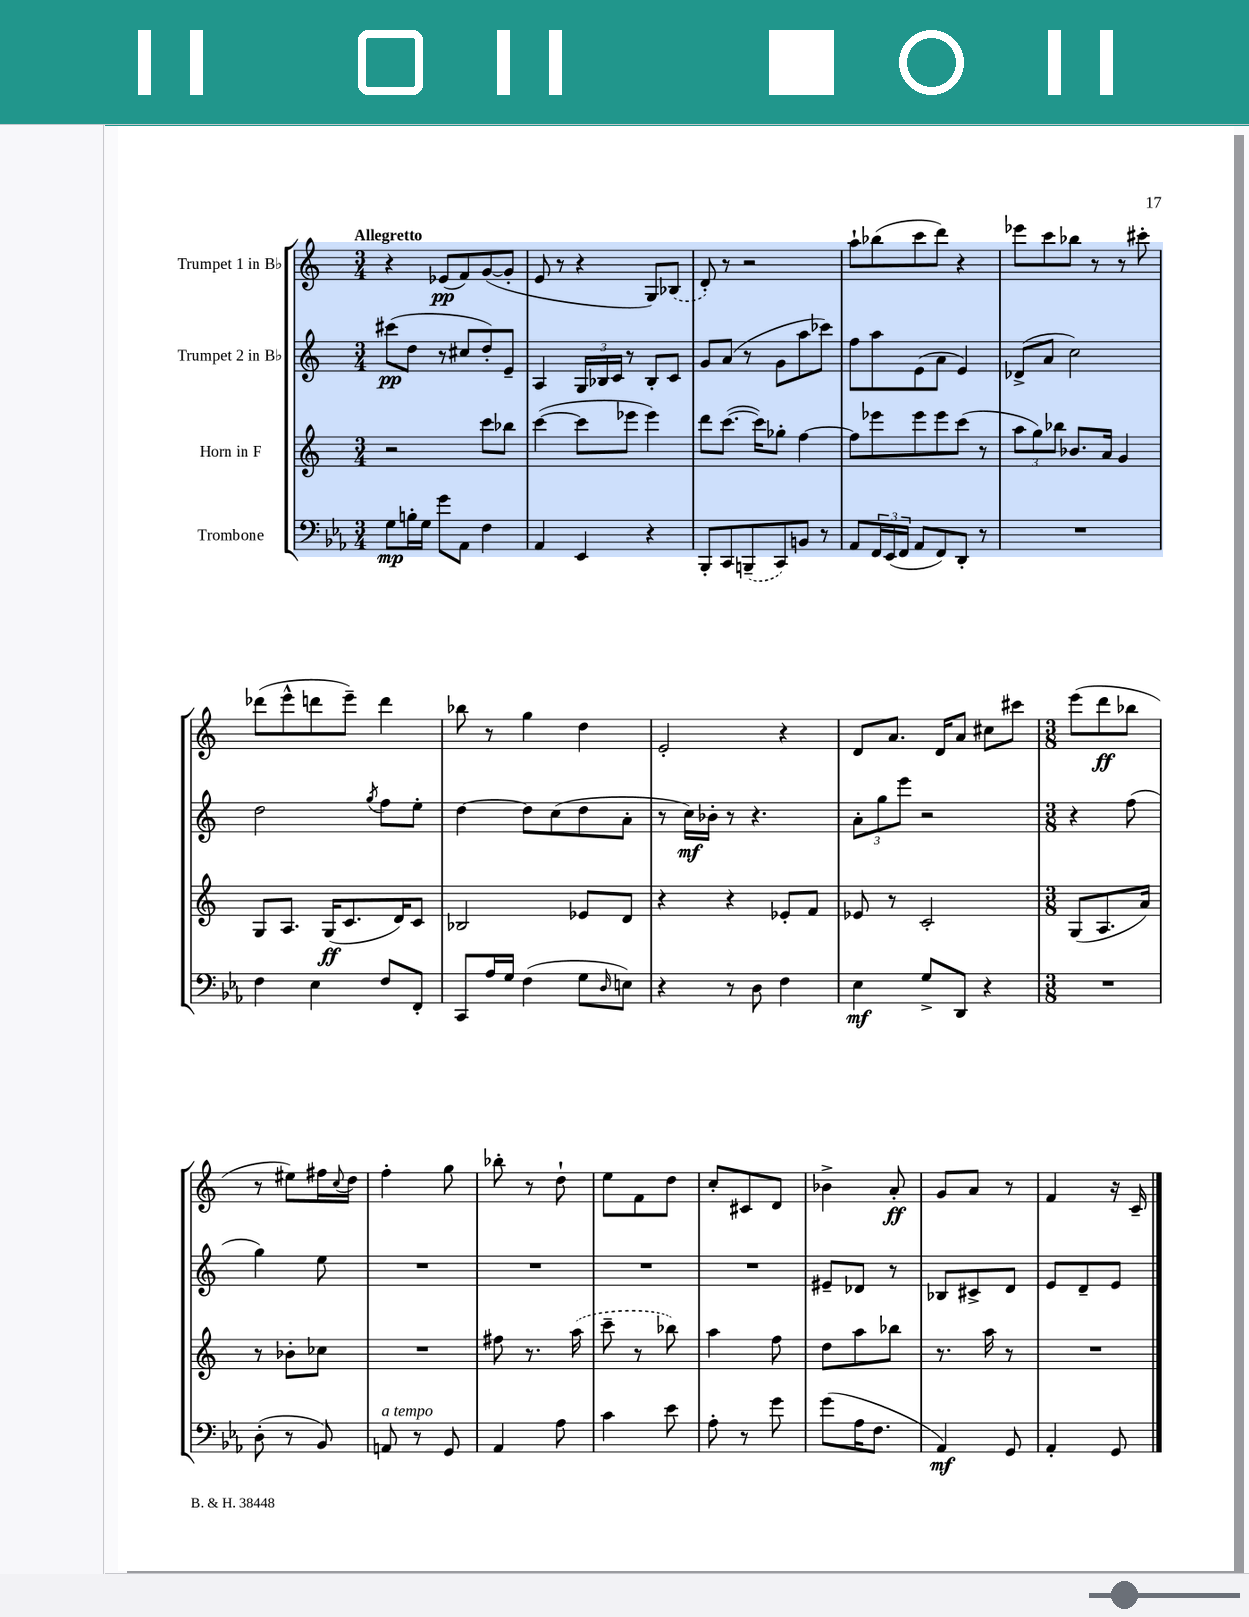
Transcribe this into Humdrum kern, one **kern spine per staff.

**kern	**dynam	**kern	**dynam	**kern	**dynam	**kern	**dynam
*part4	*part4	*part3	*part3	*part2	*part2	*part1	*part1
*staff4	*staff4	*staff3	*staff3	*staff2	*staff2	*staff1	*staff1
*I"Trombone	*	*I"Horn in F	*	*I"Trumpet 2 in B♭	*	*I"Trumpet 1 in B♭	*
*clefF4	*	*clefG2	*	*clefG2	*	*clefG2	*
*k[b-e-a-]	*	*k[]	*	*k[]	*	*k[]	*
*M3/4	*	*M3/4	*	*M3/4	*	*M3/4	*
=1	=1	=1	=1	=1	=1	=1	=1
!	!	!	!	!	!	!LO:TX:a:B:t=Allegretto	!
8G\L	mp	2r	.	(8ccc#X\L	pp	4r	.
16Bn'\L	.	.	.	8dd\J	.	.	.
16G\JJ	.	.	.	.	.	.	.
8g\L	.	.	.	8r	.	(8e-X/L	pp
8AA-\J	.	.	.	8cc#X/L	.	8f/)	.
4F\	.	8ccc\L	.	8dd'/)	.	([8g/	.
.	.	8bb-X\J	.	8e~/J	.	8g'/J]	.
=2	=2	=2	=2	=2	=2	=2	=2
4AA-/	.	([4ccc\	.	4A/	.	8e/	.
.	.	.	.	.	.	8r	.
4EE-/	.	8ccc\L]	.	24G/LL	.	4r	.
.	.	.	.	24B-X/	.	.	.
.	.	.	.	24c/JJ	.	.	.
.	.	8eee-X\J	.	8r	.	.	.
4r	.	4eee-\)	.	8B-'/L	.	8G/L)	.
.	.	.	.	8c/J	.	(8B-X/J	.
=3	=3	=3	=3	=3	=3	=3	=3
8BBB-'/L	.	8ddd\L	.	8g/L	.	8d'/)	.
8CC/	.	([8.ccc\J	.	(8a/J	.	8r	.
(8BBBn~/	.	.	.	8r	.	2r	.
.	.	16ccc\KL])	.	.	.	.	.
8CC/)	.	8gg-X'\J	.	8g\L	.	.	.
8BBn/J	.	[4ff\	.	8aa\	.	.	.
8r	.	.	.	8ccc-X\J)	.	.	.
=4	=4	=4	=4	=4	=4	=4	=4
8AA-/L	.	8ff\L]	.	8ff\L	.	8aa`\L	.
24FF/L	.	8eee-X\	.	8aa\	.	(8bb-X\	.
(24EE-/	.	.	.	.	.	.	.
24FF/JJ	.	.	.	.	.	.	.
8AA-/L	.	8eee-\	.	(8e\	.	8ccc\	.
8FF/)	.	8eee-\	.	8a\J	.	8ddd\J)	.
8DD'/J	.	(8ccc\J	.	4e/)	.	4r	.
8r	.	8r	.	.	.	.	.
=5	=5	=5	=5	=5	=5	=5	=5
2.r	.	12aa\L	.	(8d-X^/L	.	8eee-X\L	.
.	.	12gg\)	.	.	.	.	.
.	.	.	.	8a/J	.	8ccc\	.
.	.	12bb-X\J	.	.	.	.	.
.	.	8.b-X/L	.	2cc\)	.	8bb-X\J	.
.	.	.	.	.	.	8r	.
.	.	16a/Jk	.	.	.	.	.
.	.	4g/	.	.	.	8r	.
.	.	.	.	.	.	8ccc#X'\	.
!!LO:LB:g=z
=6	=6	=6	=6	=6	=6	=6	=6
4F\	.	8G/L	.	2dd\	.	(8ddd-X\L	.
.	.	8.A/J	.	.	.	8eee^^\	.
4E-\	.	.	.	.	.	8dddn\	.
.	.	(16G/KL	ff	.	.	.	.
.	.	8.c/	.	.	.	8eee~\J)	.
.	.	.	.	8qgg/	.	.	.
8F/L	.	.	.	8ff\L	.	4ddd\	.
.	.	16d/K)	.	.	.	.	.
8FF'/J	.	8c/J	.	8ee'\J	.	.	.
=7	=7	=7	=7	=7	=7	=7	=7
8CC/L	.	2B-X/	.	[4dd\	.	8bb-X\	.
16A-/L	.	.	.	.	.	8r	.
16G/JJ	.	.	.	.	.	.	.
(4F\	.	.	.	8dd\L]	.	4gg\	.
.	.	.	.	(8cc\	.	.	.
8G\L	.	8e-X/L	.	8dd\	.	4dd\	.
16qqD/	.	.	.	.	.	.	.
8En\J)	.	8d/J	.	8a'\J	.	.	.
=8	=8	=8	=8	=8	=8	=8	=8
4r	.	4r	.	8r	.	2e'/	.
.	.	.	.	16cc\LL)	mf	.	.
.	.	.	.	16b-X'\JJ	.	.	.
8r	.	4r	.	8r	.	.	.
8D\	.	.	.	4.r	.	.	.
4F\	.	8e-X'/L	.	.	.	4r	.
.	.	8f/J	.	.	.	.	.
=9	=9	=9	=9	=9	=9	=9	=9
4E-\	mf	8e-X/	.	12a'\L	.	8d/L	.
.	.	.	.	12gg\	.	.	.
.	.	8r	.	.	.	8.a/J	.
.	.	.	.	12eee\J	.	.	.
8G^/L	.	2c'/	.	2r	.	.	.
.	.	.	.	.	.	16d/KL	.
8DD/J	.	.	.	.	.	8a/J	.
4r	.	.	.	.	.	8cc#X\L	.
.	.	.	.	.	.	8ccc#X\J	.
=10	=10	=10	=10	=10	=10	=10	=10
*M3/8	*	*M3/8	*	*M3/8	*	*M3/8	*
4.r	.	(8G/L	.	4r	.	(8eee\L	.
.	.	8.A/	.	.	.	8ddd\	ff
.	.	.	.	(8ff\	.	8bb-X\J	.
.	.	16a/Jk)	.	.	.	.	.
!!LO:LB:g=z
=11	=11	=11	=11	=11	=11	=11	=11
(8D'\	.	8r	.	4gg\)	.	8r	.
8r	.	8b-X'\L	.	.	.	8ee#X\L)	.
8BB-/)	.	8cc-X\J	.	8ee\	.	16ff#X\L	.
.	.	.	.	.	.	8qqcc/	.
.	.	.	.	.	.	16dd\JJ	.
=12	=12	=12	=12	=12	=12	=12	=12
!LO:TX:a:i:t=a tempo	!	!	!	!	!	!	!
8AAn/	.	4.r	.	4.r	.	4ff'\	.
8r	.	.	.	.	.	.	.
8GG/	.	.	.	.	.	8gg\	.
=13	=13	=13	=13	=13	=13	=13	=13
4AA-/	.	8ff#X\	.	4.r	.	8bb-X'\	.
.	.	8.r	.	.	.	8r	.
8A-\	.	.	.	.	.	8dd`\	.
.	.	(16aa\	.	.	.	.	.
=14	=14	=14	=14	=14	=14	=14	=14
4c\	.	8ccc~\	.	4.r	.	8ee\L	.
.	.	8r	.	.	.	8f\	.
8e-\	.	8bb-X\)	.	.	.	8dd\J	.
=15	=15	=15	=15	=15	=15	=15	=15
8A-'\	.	4aa\	.	4.r	.	8cc'/L	.
8r	.	.	.	.	.	8c#X/	.
8g\	.	8ff\	.	.	.	8d/J	.
=16	=16	=16	=16	=16	=16	=16	=16
(8g\L	.	8dd\L	.	8e#X~/L	.	4b-X^\	.
16A-\K	.	8aa\	.	8d-X/J	.	.	.
8.F\J	.	.	.	.	.	.	.
.	.	8bb-X\J	.	8r	.	8a'/	ff
=17	=17	=17	=17	=17	=17	=17	=17
4AA-/)	mf	8.r	.	8B-X/L	.	8g/L	.
.	.	.	.	8c#X^/	.	8a/J	.
.	.	16aa\	.	.	.	.	.
8GG/	.	8r	.	8d/J	.	8r	.
=18	=18	=18	=18	=18	=18	=18	=18
4AA-'/	.	4.r	.	8e/L	.	4f/	.
.	.	.	.	8d~/	.	.	.
8GG/	.	.	.	8e/J	.	16r	.
.	.	.	.	.	.	16c~/	.
==	==	==	==	==	==	==	==
*-	*-	*-	*-	*-	*-	*-	*-
